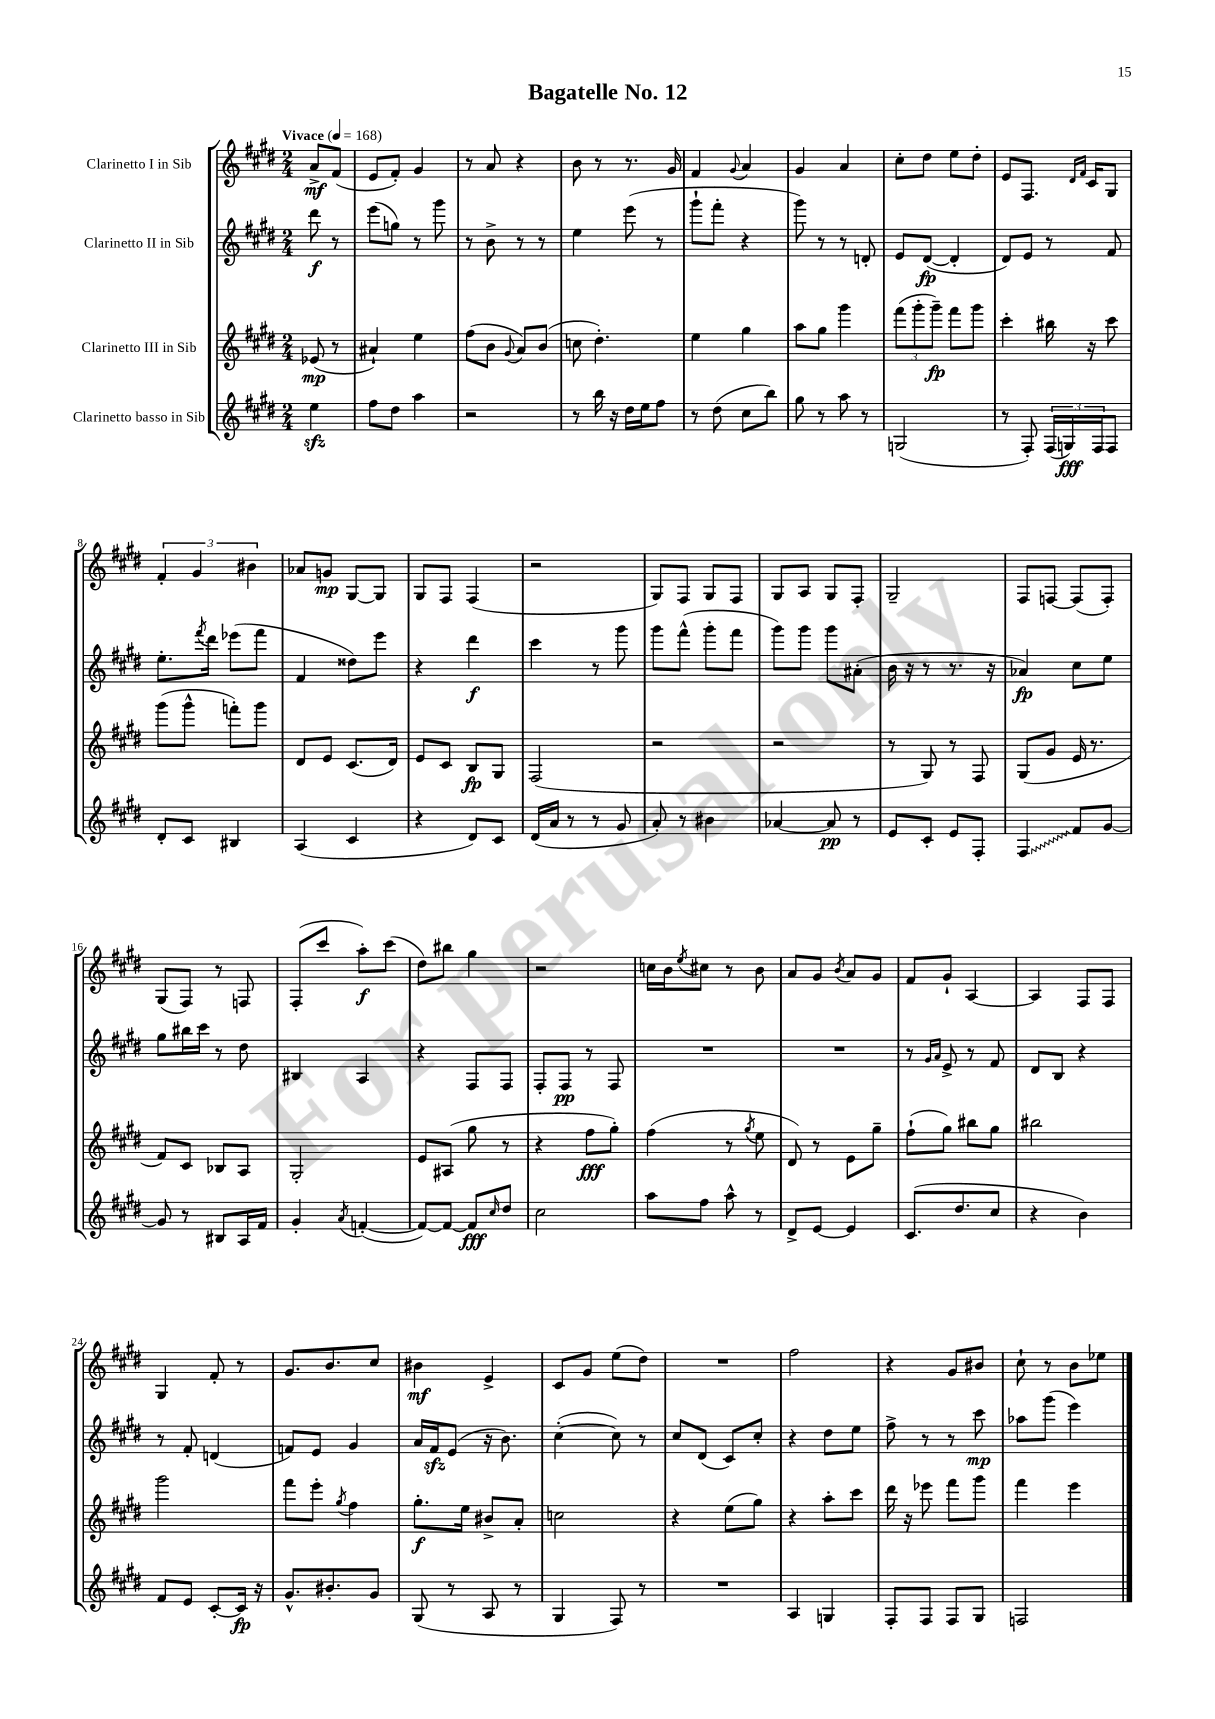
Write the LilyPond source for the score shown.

\header { title = "Bagatelle No. 12" }
<<
\new StaffGroup <<
\new Staff = "s0" \with { instrumentName = "Clarinetto I in Sib" } {
    \clef treble \key e \major \numericTimeSignature \time 2/4 \partial 4 \tempo "Vivace" 4 = 168
    a'8->\mf fis'8( |
    e'8 fis'8-.) gis'4 |
    r8 a'8 r4 |
    b'8 r8 r8. gis'16 |
    fis'4 \appoggiatura { gis'8 } a'4 |
    gis'4 a'4 |
    cis''8-. dis''8 e''8 dis''8-. |
    e'8 fis8. \grace { dis'16 fis'16 } cis'16 gis8 |
    \tuplet 3/2 { fis'4-. gis'4 bis'4 } |
    aes'8 g'8\mp gis8~ gis8 |
    gis8 fis8 fis4( |
    r2 |
    gis8) fis8 gis8 fis8 |
    gis8 a8 gis8 fis8-. |
    gis2-- |
    fis8 f8~ f8( f8-.) |
    gis8( fis8) r8 f8 |
    fis8-.( cis'''8 a''8-.\f) cis'''8( |
    dis''8) bis''8 gis''4 |
    r2 |
    c''16 b'16 \acciaccatura { e''8 } cis''8 r8 b'8 |
    a'8 gis'8 \acciaccatura { b'8 } a'8 gis'8 |
    fis'8 gis'8-! a4~ |
    a4 fis8 fis8 |
    gis4 fis'8-. r8 |
    gis'8. b'8. cis''8 |
    bis'4\mf e'4-> |
    cis'8 gis'8 e''8( dis''8) |
    R2 |
    fis''2 |
    r4 gis'8 bis'8 |
    cis''8-! r8 b'8 ees''8 \bar "|." |
}
\new Staff = "s1" \with { instrumentName = "Clarinetto II in Sib" } {
    \clef treble \key e \major \numericTimeSignature \time 2/4 \partial 4
    dis'''8\f r8 |
    e'''8( g''8) r8 gis'''8 |
    r8 b'8-> r8 r8 |
    e''4 e'''8( r8 |
    gis'''8-! fis'''8-. r4 |
    gis'''8) r8 r8 d'8-. |
    e'8 dis'8~\fp( dis'4-. |
    dis'8) e'8 r8 fis'8 |
    e''8.-. \acciaccatura { fis'''8 } dis'''16 ees'''8( fis'''8 |
    fis'4 disis''8) e'''8 |
    r4 dis'''4\f |
    cis'''4 r8 gis'''8 |
    gis'''8 fis'''8-^( gis'''8-. fis'''8 |
    gis'''8) gis'''8 gis'''8 ais'8-.( |
    b'16 r16 r8 r8. r16 |
    aes'4\fp) cis''8 e''8 |
    gis''8 bis''16 cis'''16 r8 dis''8 |
    bis4 a4 |
    r4 fis8 fis8 |
    fis8-. fis8\pp r8 fis8 |
    R2 |
    R2 |
    r8 \grace { gis'16 a'16 } e'8-> r8 fis'8 |
    dis'8 b8 r4 |
    r8 fis'8-. d'4( |
    f'8) e'8 gis'4 |
    a'16 fis'16\sfz e'8( r16 b'8.) |
    cis''4~-.( cis''8) r8 |
    cis''8 dis'8( cis'8) cis''8-. |
    r4 dis''8 e''8 |
    fis''8-> r8 r8 cis'''8\mp |
    aes''8 gis'''8( e'''4) \bar "|." |
}
\new Staff = "s2" \with { instrumentName = "Clarinetto III in Sib" } {
    \clef treble \key e \major \numericTimeSignature \time 2/4 \partial 4
    ees'8\mp( r8 |
    ais'4-!) e''4 |
    fis''8( b'8 \appoggiatura { gis'8 } a'8) b'8( |
    c''8 dis''4.-.) |
    e''4 gis''4 |
    a''8 gis''8 gis'''4 |
    \tuplet 3/2 { fis'''8( gis'''8-. gis'''8--\fp) } fis'''8 gis'''8 |
    cis'''4-. bis''16 r16 cis'''8 |
    gis'''8( gis'''8-^ f'''8-.) gis'''8 |
    dis'8 e'8 cis'8.( dis'16) |
    e'8 cis'8 b8\fp gis8 |
    fis2( |
    r2 |
    r2 |
    r8 gis8) r8 fis8 |
    gis8( gis'8 e'16 r8. |
    fis'8) cis'8 bes8 a8 |
    gis2-. |
    e'8 ais8( gis''8 r8 |
    r4 fis''8\fff gis''8-.) |
    fis''4( r8 \acciaccatura { gis''8 } e''8 |
    dis'8) r8 e'8 gis''8-- |
    fis''8-!( gis''8) bis''8 gis''8 |
    bis''2 |
    gis'''2 |
    fis'''8 e'''8-. \acciaccatura { gis''8 } fis''4 |
    gis''8.-.\f e''16 bis'8-> a'8-. |
    c''2 |
    r4 e''8( gis''8) |
    r4 a''8-. cis'''8 |
    dis'''16 r16 ees'''8 fis'''8 gis'''8 |
    fis'''4 e'''4 \bar "|." |
}
\new Staff = "s3" \with { instrumentName = "Clarinetto basso in Sib" } {
    \clef treble \key e \major \numericTimeSignature \time 2/4 \partial 4
    e''4\sfz |
    fis''8 dis''8 a''4 |
    r2 |
    r8 b''16 r16 dis''16 e''16 fis''8 |
    r8 dis''8( cis''8 b''8) |
    gis''8 r8 a''8 r8 |
    g2( |
    r8 fis8-.) \tuplet 3/2 { fis16( g16\fff) fis16 } fis8 |
    dis'8-. cis'8 bis4 |
    a4( cis'4 |
    r4 dis'8) cis'8 |
    dis'16( a'16 r8 r8 gis'8 |
    a'8-.) r8 bis'4 |
    aes'4~ aes'8\pp r8 |
    e'8 cis'8-. e'8 fis8-. |
    \once \override Glissando.style = #'zigzag fis4\glissando fis'8 gis'8~ |
    gis'8 r8 bis8 a16 fis'16 |
    gis'4-. \acciaccatura { a'8 } f'4~-.( |
    f'8~) f'8~ f'8\fff \grace { cis''16 } dis''8 |
    cis''2 |
    a''8 fis''8 a''8-^ r8 |
    dis'8-> e'8~ e'4 |
    cis'8.( dis''8. cis''8 |
    r4 b'4) |
    fis'8 e'8 cis'8~-. cis'16\fp r16 |
    gis'8.-^ bis'8.-. gis'8 |
    gis8( r8 a8 r8 |
    gis4 fis8) r8 |
    R2 |
    a4 g4 |
    fis8-. fis8 fis8 gis8 |
    f2 \bar "|." |
}
>>
>>
